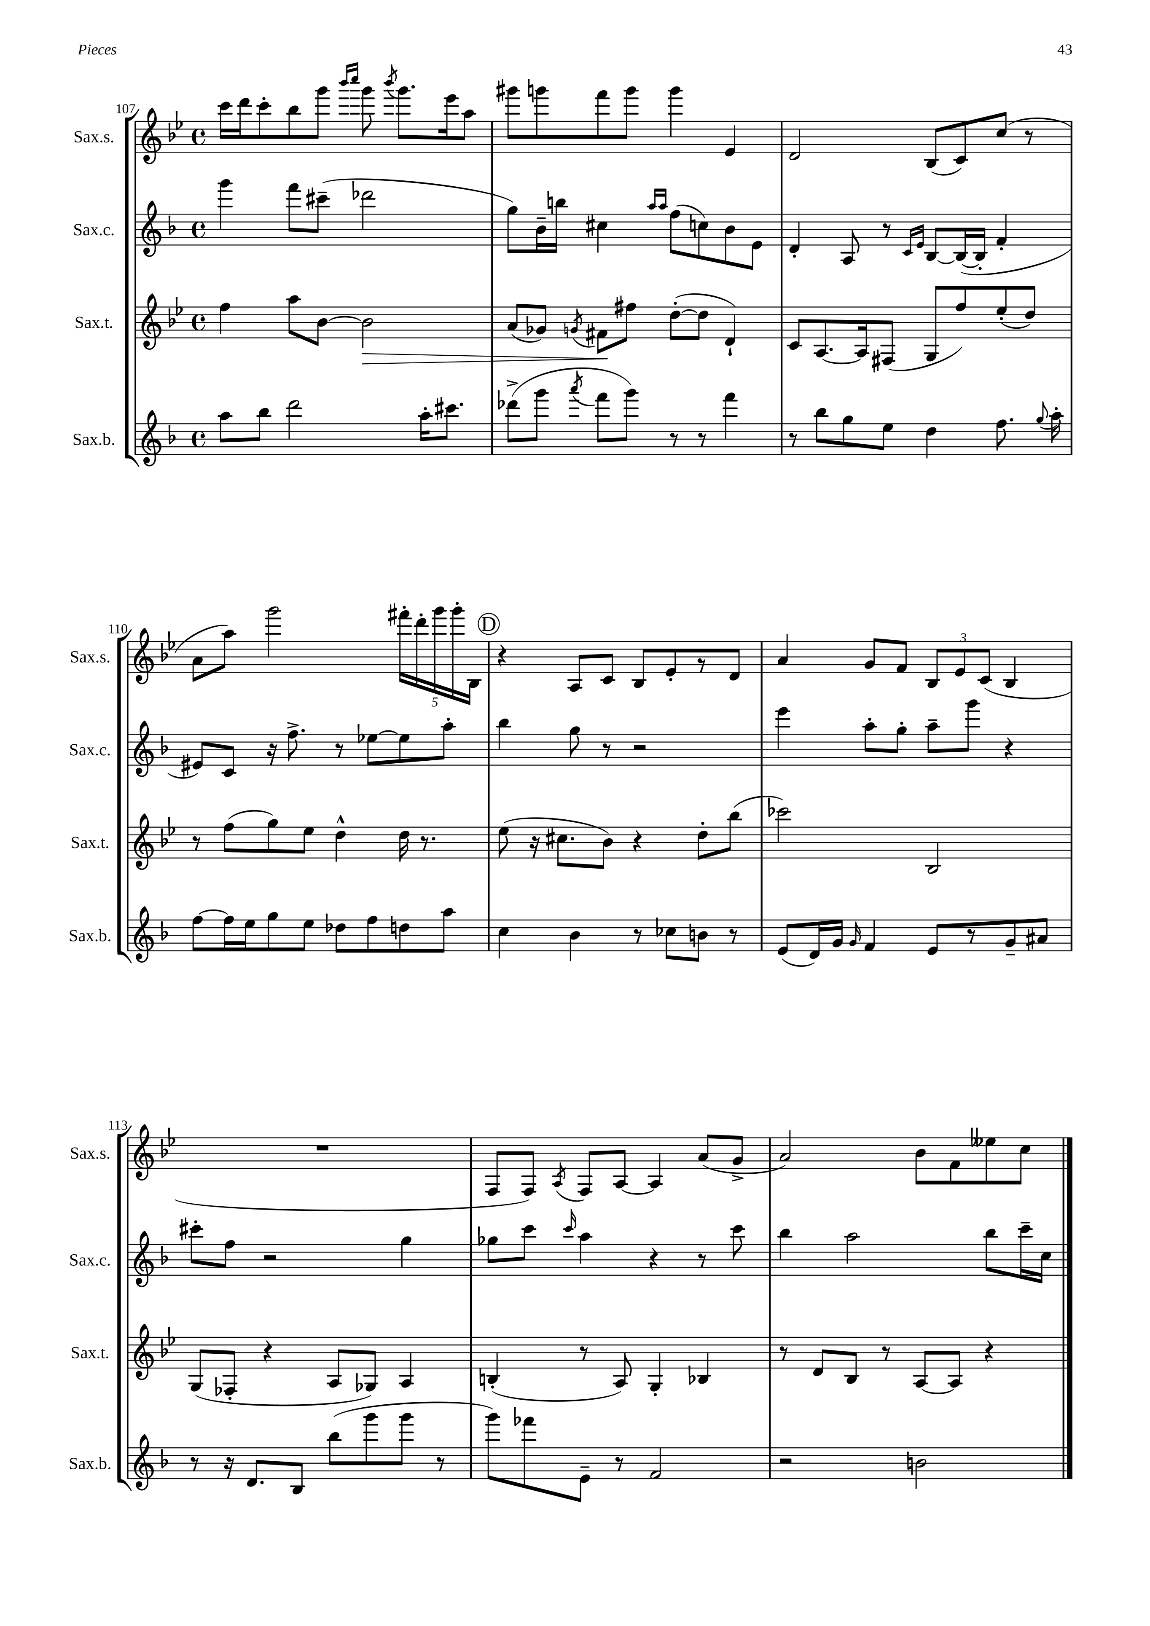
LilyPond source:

<<
\new StaffGroup <<
\new Staff = "s0" \with { instrumentName = "Sax.s." shortInstrumentName = "Sax.s." } {
    \clef treble \key bes \major \defaultTimeSignature \time 4/4
    \autoBeamOff c'''16[ d'''16 c'''8-. bes''8 g'''8] \grace { bes'''16[ c''''16] } g'''8 \acciaccatura { bes'''8 } g'''8.[ ees'''16 a''8] |
    gis'''8[ g'''8 f'''8 g'''8] g'''4 ees'4 |
    d'2 bes8[( c'8) c''8]( r8 |
    a'8[ a''8]) g'''2 \tuplet 5/4 { fis'''16[-. d'''16-. g'''16 g'''16-. bes16] } |
    \mark \markup { \circle "D" } r4 a8[ c'8] bes8[ ees'8-. r8 d'8] |
    a'4 g'8[ f'8] \tuplet 3/2 { bes8[ ees'8 c'8]( } bes4 |
    R1 |
    f8[ f8]) \acciaccatura { a8 } f8[ a8]~ a4 a'8[( g'8]-> |
    a'2) bes'8[ f'8 eeses''8 c''8] \bar "|." |
}
\new Staff = "s1" \with { instrumentName = "Sax.c." shortInstrumentName = "Sax.c." } {
    \clef treble \key f \major \defaultTimeSignature \time 4/4
    \autoBeamOff g'''4 f'''8[ cis'''8]--( des'''2 |
    g''8[) bes'16-- b''16] cis''4 \grace { a''16[ a''16] } f''8[( c''8) bes'8 e'8] |
    d'4-. a8 r8 \grace { c'16[ e'16] } bes8[~ bes16~( bes16]-. f'4-. |
    eis'8[) c'8] r16 f''8.-> r8 ees''8[~ ees''8 a''8]-. |
    \mark \markup { \circle "D" } bes''4 g''8 r8 r2 |
    e'''4 a''8[-. g''8]-. a''8[-- g'''8] r4 |
    cis'''8[-. f''8] r2 g''4 |
    ges''8[ c'''8] \grace { c'''16 } a''4 r4 r8 c'''8 |
    bes''4 a''2 bes''8[ c'''16-- c''16] \bar "|." |
}
\new Staff = "s2" \with { instrumentName = "Sax.t." shortInstrumentName = "Sax.t." } {
    \clef treble \key bes \major \defaultTimeSignature \time 4/4
    \autoBeamOff f''4 a''8[ bes'8]~ bes'2\> |
    a'8[( ges'8]) \acciaccatura { g'8 } fis'8[\! fis''8] d''8[~-.( d''8] d'4-!) |
    c'8[ a8.~ a16 fis8]( g8[ f''8) ees''8-.( d''8]) |
    r8 f''8[( g''8) ees''8] d''4-^ d''16 r8. |
    \mark \markup { \circle "D" } ees''8( r16 cis''8.[ bes'8]) r4 d''8[-. bes''8]( |
    ces'''2) bes2 |
    g8[( fes8]-. r4 a8[ ges8]) a4 |
    b4-.( r8 a8) g4-. bes4 |
    r8 d'8[ bes8] r8 a8[~ a8] r4 \bar "|." |
}
\new Staff = "s3" \with { instrumentName = "Sax.b." shortInstrumentName = "Sax.b." } {
    \clef treble \key f \major \defaultTimeSignature \time 4/4
    \autoBeamOff a''8[ bes''8] d'''2 a''16[-. cis'''8.] |
    des'''8[->( g'''8] \acciaccatura { a'''8 } f'''8[ g'''8]) r8 r8 f'''4 |
    r8 bes''8[ g''8 e''8] d''4 f''8. \appoggiatura { g''8 } a''16-. |
    f''8[~ f''16 e''16 g''8 e''8] des''8[ f''8 d''8 a''8] |
    \mark \markup { \circle "D" } c''4 bes'4 r8 ces''8[ b'8] r8 |
    e'8[( d'16) g'16] \grace { g'16 } f'4 e'8[ r8 g'8-- ais'8] |
    r8 r16 d'8.[ bes8] bes''8[( g'''8 g'''8] r8 |
    g'''8[) fes'''8 e'8]-- r8 f'2 |
    r2 b'2 \bar "|." |
}
>>
>>
\layout { \context { \Score currentBarNumber = #107 } }
